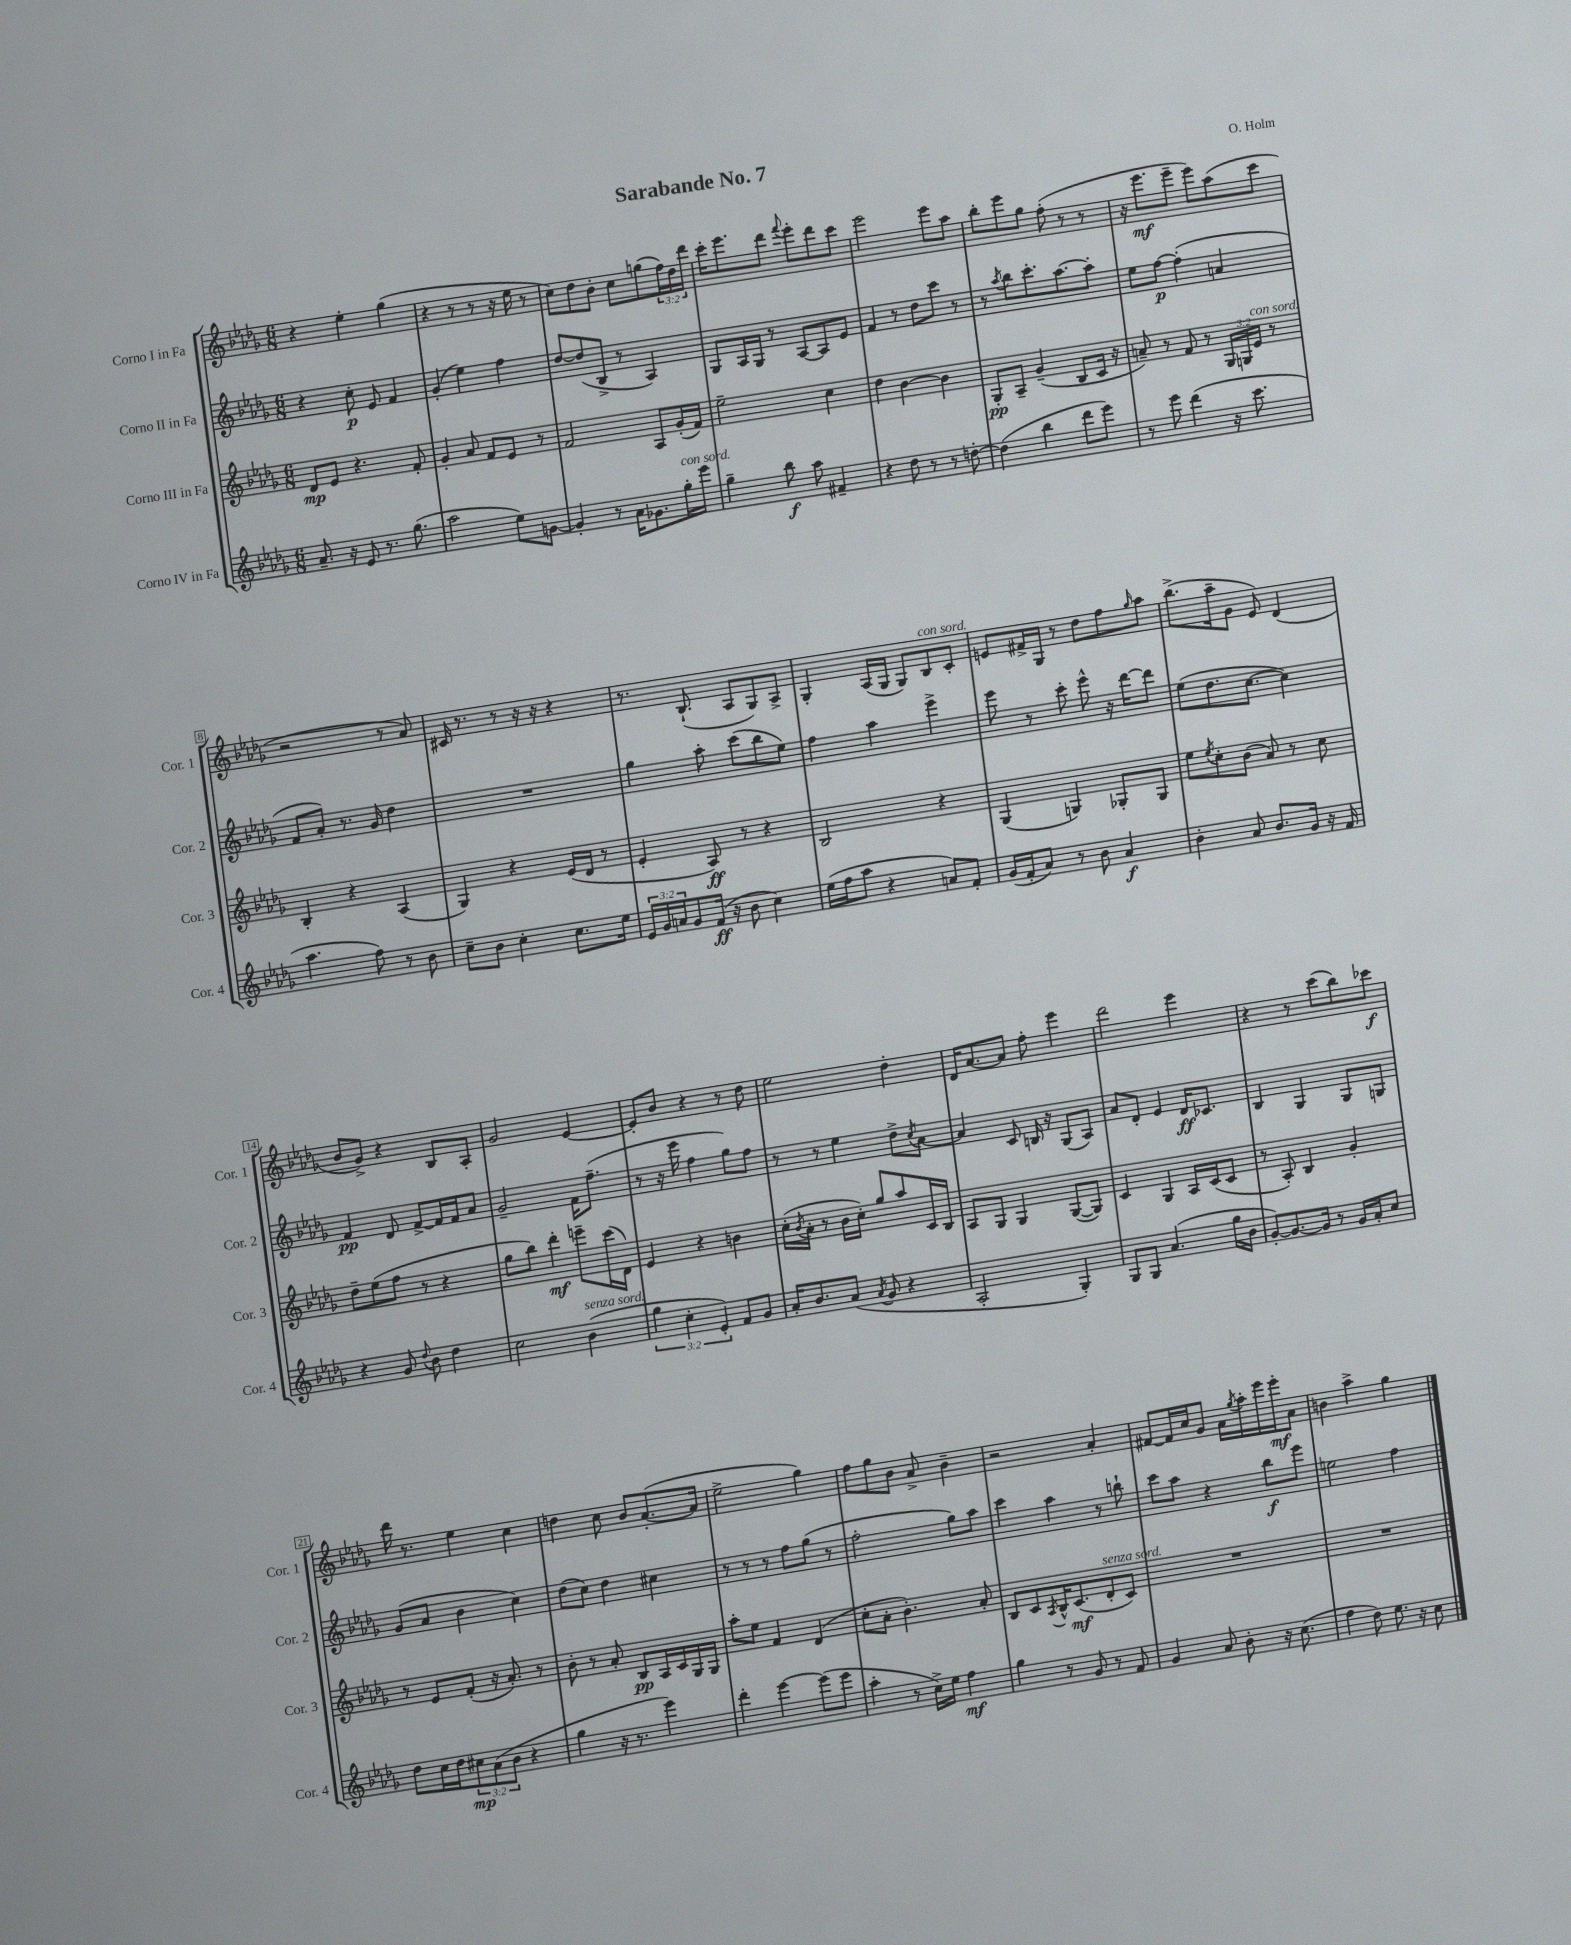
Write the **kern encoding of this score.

**kern	**kern	**kern	**kern
*staff4	*staff3	*staff2	*staff1
*clefG2	*clefG2	*clefG2	*clefG2
*k[b-e-a-d-g-]	*k[b-e-a-d-g-]	*k[b-e-a-d-g-]	*k[b-e-a-d-g-]
*M6/8	*M6/8	*M6/8	*M6/8
8.a-~	8d-	4r	4r
.	8e-	.	.
16r	.	.	.
8e-	4.r	8cc'	4ee-'
8.r	.	8e-	.
.	.	4f	(4gg-
(8.gg-	.	.	.
.	8f'	.	.
=	=	=	=
2aa-	4g-'	(4g-'	4r
.	8a-	4ee-)	8r
.	8f	.	8r
8ee-)	8e-	4ff	16r
.	.	.	16ee-
[8g	8r	.	8r
=	=	=	=
4g']	2f	[8dd-	8cc)
.	.	(8dd-]	8dd-
8r	.	8B-^	8b-'
16a-	.	8r	8cc
8.g-	.	.	.
.	8A-	4A-)	(8gg
16gg-'	(16g-'	.	24ff)
.	.	.	24dd-
16eee-	16f)	.	.
.	.	.	24ddd-
=	=	=	=
4gg-~	2ee-~	8G-	16ccc'
.	.	.	8.eee-
.	.	16A-	.
.	.	16G-	.
8bb-	.	8r	8ddd-
.	.	.	8qqfff
8aa-	.	[8A-	8eee-'
4f#~	4cc	8A-]	8ddd-
.	.	8e-	8ccc
=	=	=	=
4r	4dd-	4f	2eee-
8dd-	[4b-	8r	.
8r	.	8dd-	.
8r	4b-]	8ccc	8eee-
[8dd'	.	8r	8aa-
=	=	=	=
(4dd]	8G-'	8r	8bb-'
.	.	8qaa-	.
.	8A-~	8bb-	8eee-
4bb-	(4g-~	8.ccc'	8gg-
.	.	.	(8ff'
.	.	[8.aa-	.
8ddd-	8B-	.	8r
8eee-)	16c	8aa-']	8r
.	16r	.	.
=	=	=	=
8r	8a~)	8ee-	16r
.	.	.	8.eee-
8eee-	8r	[8ff	.
(4ddd-	8f	(4ff']	8eee-~
.	8r	.	8eee-)
16r	24G-	4a	(8aa-
.	24G	.	.
8.ccc	.	.	.
.	24e-	.	.
.	8r	.	8ccc
=	=	=	=
4.aa-	4B-'	8f	2r
.	.	8a-')	.
.	4r	8.r	.
8ff)	.	.	.
.	.	16g-	.
8r	(4A-	4dd-	8r
8b-	.	.	8a-)
=	=	=	=
8cc~	4G-)	2.r	16c#
.	.	.	8.r
8b-	.	.	.
4cc'	4r	.	8r
.	.	.	16r
.	.	.	16r
8.cc	(16e-	.	4r
.	16d-	.	.
.	8r	.	.
16ee-	.	.	.
=	=	=	=
24e-	4e-'	4gg-	8.r
24g-	.	.	.
24a	.	.	.
8g-	.	.	.
.	.	.	(8.B-`
(16f	8A-)	8aa-'	.
16r	.	.	.
8b-	8r	(8ccc	8A-
4cc)	4r	8bb-	8G-)
.	.	8ee-)	8A-^
=	=	=	=
(16ee-	2B-	4ff	4G-'
16ff	.	.	.
8aa-	.	.	.
4r	.	4aa-	(16A-
.	.	.	16G-
.	.	.	8G-)
8a)	4r	4eee-^	8B-
8f'	.	.	8c'
=	=	=	=
(16g-	(4G-	8eee-	8e
16f'	.	.	.
8a-)	.	8r	16f#^
.	.	.	16G-
8r	4G)	8ccc'	8r
8b-	.	8eee-^^	8dd-
4a-	8G-'	16r	8ff
.	.	[16ddd-	.
.	.	.	16qqgg-
.	8G-	8ddd-]	8aa-
=	=	=	=
4b-'	8ee-	(8ee-	(8.bb-^
.	8qee-	.	.
.	8cc'	8.dd-	.
.	.	.	16aa-~
8a-	(8b-	.	8g-
.	.	[8.cc	.
8.b-	8a-)	.	8e-)
.	8r	4cc])	(4d-
16g-	.	.	.
16r	8cc	.	.
16f	.	.	.
=	=	=	=
4r	8dd-~	4f	8b-
.	(8ee-	.	8g-^)
8g-	8ff	8d-	4r
8qqdd-	.	.	.
8b-	8r	[8f^	.
4dd-	4r	16f]	8B-
.	.	16f	.
.	.	8a-	8A-'
=	=	=	=
2cc	8gg-	2g-~	2g-
.	8bb-)	.	.
.	4ddd-'	.	.
(4b-	8eee~	16f	[4e-
.	.	(8.ff~	.
.	(16ccc	.	.
.	16d-)	.	.
=	=	=	=
6gg-	4e-	8r	8e-']
.	.	16r	8b-
6cc'	.	.	.
.	.	16eee-	.
.	4r	4ff	4r
6e-')	.	.	.
8f	4b	8gg-)	8r
8g-	.	8ff	8dd-
=	=	=	=
16a-'	(16cc'	8r	2ee-
.	8qb-	.	.
8.b-	16a-'	.	.
.	8r	8r	.
(8a-	16b-	4ee-	.
.	16cc')	.	.
8qa-	.	.	.
8g-	8gg-	.	.
4r	8aa-	8dd-^	4dd-'
.	.	8qcc	.
.	16c	[8a-	.
.	16B-	.	.
=	=	=	=
2A-'	8A-	4a-]	16d-
.	.	.	[8.a-
.	8G-	.	.
.	4G-	8c	8a-]
.	.	16B	8ff'
.	.	16r	.
4G-')	([8G-	(8G-	4eee-
.	8G-])	8A-)	.
=	=	=	=
8G-	4c	8a-	2ddd-
8G-	.	8d-'	.
(4.a-	4G-	4e-	.
.	16A-	16d-	4eee-
.	(16c	8.c-	.
16gg-	8c	.	.
16b-	.	.	.
=	=	=	=
[8g-')	8r	4B-	4r
8.g-_	8A-')	.	.
.	4B-	4G-	8r
16g-]	.	.	.
8r	.	.	(8ccc
16g-	4g-'	8G-	8bb-)
16a-'	.	.	.
8cc	.	8G	8ccc-
=	=	=	=
8dd-	8r	(8g-	16ddd-
.	.	.	8.r
16cc	8e-	8a-	.
16dd-	.	.	.
12cc#	(8f'	4b-	4ee-
(12a-	.	.	.
.	16r	.	.
12b-	.	.	.
.	8.a-')	.	.
4r	.	4cc)	4cc
.	8r	.	.
=	=	=	=
4gg-	8b-'	(8dd-	4dd
.	8r	8cc)	.
16r	8a-'	4dd-	8cc
8.r	.	.	.
.	8B-	.	8b-
4eee-)	16A-	4cc#	([8.a-'
.	16c	.	.
.	16G-	.	.
.	16G-	.	16a-]
=	=	=	=
4ddd-'	8aa-'	8r	2ee-^
.	8ee-	8r	.
[4eee-	4f	8r	.
.	.	8ff	.
(8eee-]	(4d-	(8gg-	4gg-)
8eee-	.	8r	.
=	=	=	=
4aa-'	8cc'	2ff'	8ff
.	8a-'	.	8gg-
8r	4.b-')	.	8b-
16cc^)	.	.	8a-^
16ee-	.	.	.
4ff	.	8gg-)	4b-~
.	8a-'	8aa-	.
=	=	=	=
4gg-	8B-	4ccc	2r
.	8c	.	.
.	8qA-	.	.
8r	16B-^^	4aa-	.
.	(8.c	.	.
8g-	.	.	.
8r	8d-'	8r	4a-'
8f	8c)	8bb`	.
=	=	=	=
4g-	2.r	8ccc	[8f#
.	.	8aa-	16f#]
.	.	.	16cc
8a-	.	4r	8g-
8b-'	.	.	16a-
.	.	.	8qgg-
.	.	.	16aa-'
16r	.	8bb-	16eee-
(8.cc	.	.	16eee-'
.	.	8eee-	8a-
=	=	=	=
4ff	2.r	2ee	4b
8dd-)	.	.	4aa-^
8.ee-	.	.	.
.	.	4ff	4gg-
16r	.	.	.
8cc	.	.	.
==	==	==	==
*-	*-	*-	*-
